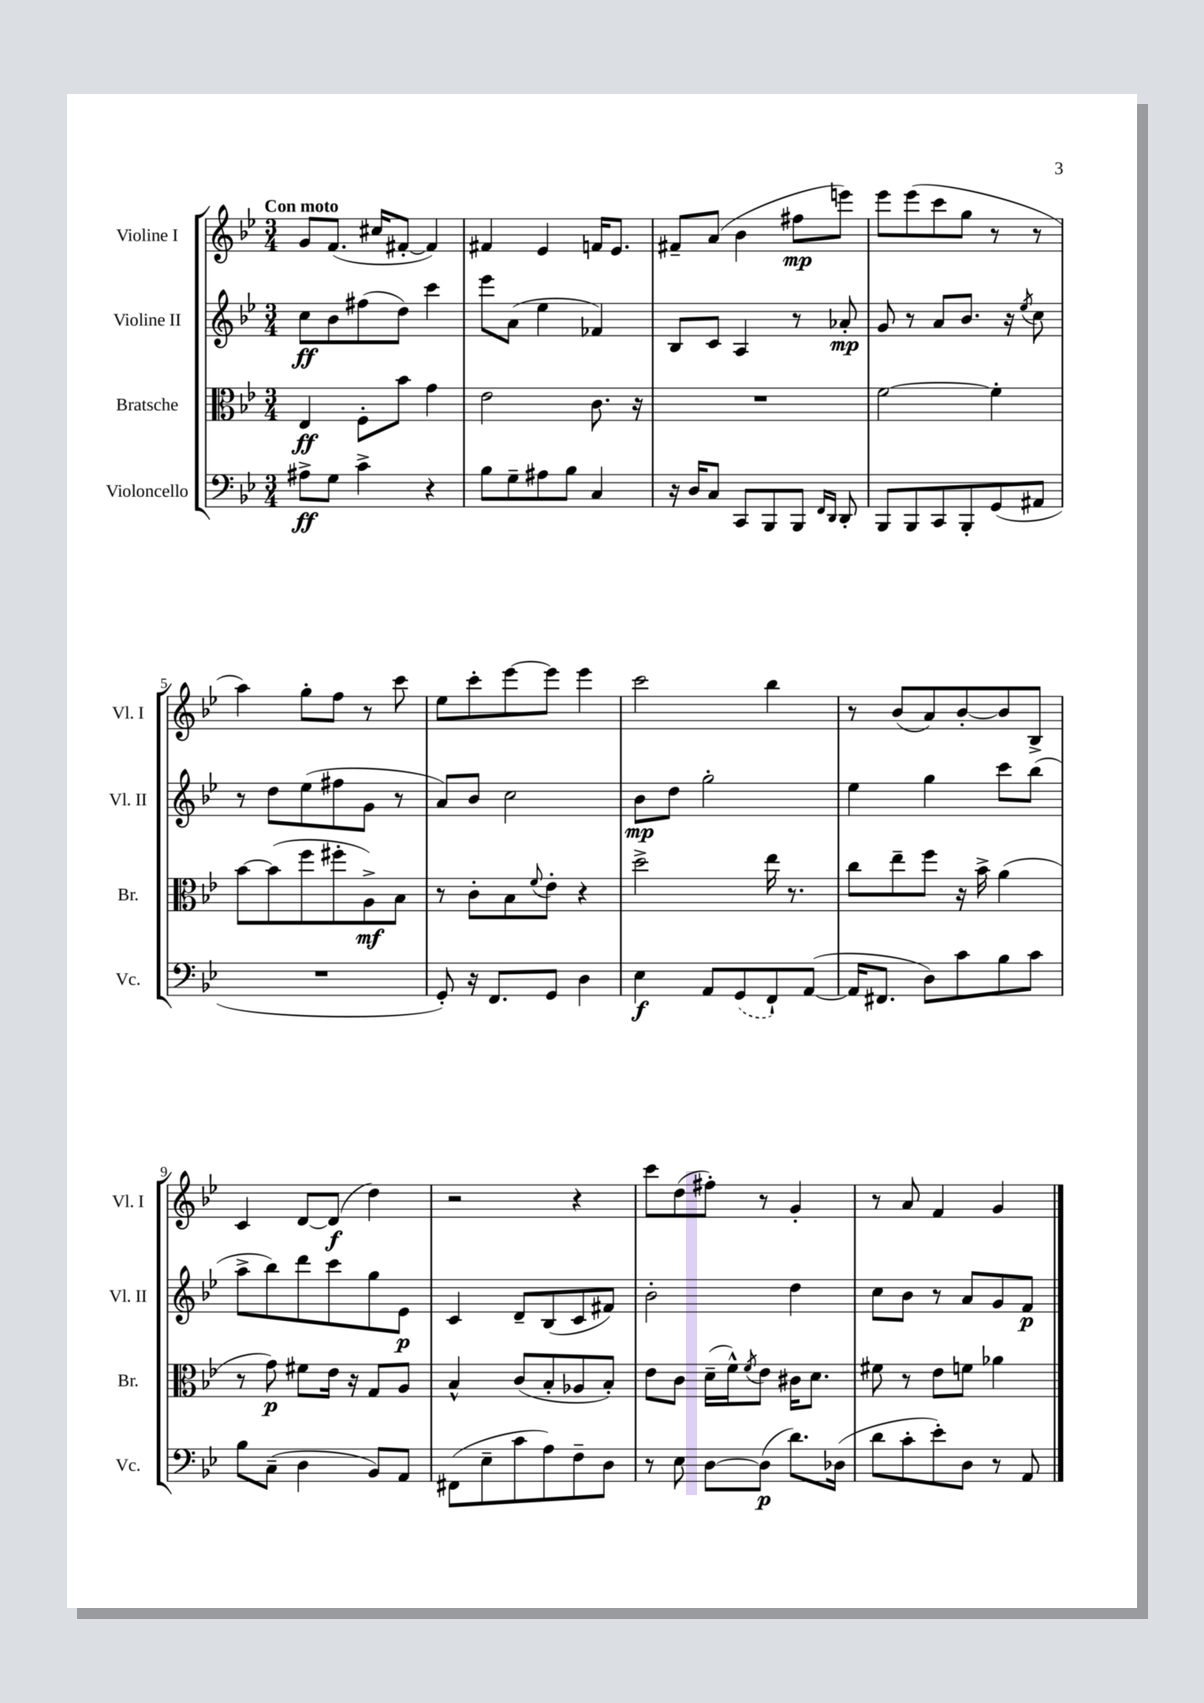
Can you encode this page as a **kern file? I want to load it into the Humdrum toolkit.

**kern	**dynam	**kern	**dynam	**kern	**dynam	**kern	**dynam
*part4	*part4	*part3	*part3	*part2	*part2	*part1	*part1
*staff4	*staff4	*staff3	*staff3	*staff2	*staff2	*staff1	*staff1
*I"Violoncello	*	*I"Bratsche	*	*I"Violine II	*	*I"Violine I	*
*I'Vc.	*	*I'Br.	*	*I'Vl. II	*	*I'Vl. I	*
*clefF4	*	*clefC3	*	*clefG2	*	*clefG2	*
*k[b-e-]	*	*k[b-e-]	*	*k[b-e-]	*	*k[b-e-]	*
*M3/4	*	*M3/4	*	*M3/4	*	*M3/4	*
=1	=1	=1	=1	=1	=1	=1	=1
!	!	!	!	!	!	!LO:TX:a:B:t=Con moto	!
8A#X^\L	ff	4E-/	ff	8cc\L	ff	8g/L	.
8G\J	.	.	.	8b-\	.	(8.f/J	.
4c^\	.	8F'\L	.	(8ff#X\	.	.	.
.	.	.	.	.	.	16cc#X/KL	.
.	.	8b-\J	.	8dd\J)	.	[8f#X'/J	.
4r	.	4g\	.	4ccc\	.	4f#/])	.
=2	=2	=2	=2	=2	=2	=2	=2
8B-\L	.	2e-\	.	8eee-\L	.	4f#X/	.
8G~\	.	.	.	(8a\J	.	.	.
8A#X\	.	.	.	4ee-\	.	4e-/	.
8B-\J	.	.	.	.	.	.	.
4C/	.	8.c\	.	4f-X/)	.	16fn/KL	.
.	.	.	.	.	.	8.e-/J	.
.	.	16r	.	.	.	.	.
=3	=3	=3	=3	=3	=3	=3	=3
16r	.	2.r	.	8B-/L	.	8f#X~/L	.
16D/KL	.	.	.	.	.	.	.
8C/J	.	.	.	8c/J	.	(8a/J	.
8CC/L	.	.	.	4A/	.	4b-\	.
8BBB-/	.	.	.	.	.	.	.
8BBB-/J	.	.	.	8r	.	8ff#X\L	mp
16qqFF/LL	.	.	.	.	.	.	.
16qqDD/JJ	.	.	.	.	.	.	.
8DD'/	.	.	.	8a-X'/	mp	8eeen\J)	.
=4	=4	=4	=4	=4	=4	=4	=4
8BBB-/L	.	[2f\	.	8g/	.	8eee-\L	.
8BBB-/	.	.	.	8r	.	(8eee-\	.
8CC/	.	.	.	8a/L	.	8ccc\	.
8BBB-'/	.	.	.	8.b-/J	.	8gg\J	.
(8GG/	.	4f'\]	.	.	.	8r	.
.	.	.	.	16r	.	.	.
.	.	.	.	8qee-/	.	.	.
8AA#X/J	.	.	.	8cc\	.	8r	.
!!LO:LB:g=z
=5	=5	=5	=5	=5	=5	=5	=5
2.r	.	[8b-\L	.	8r	.	4aa\)	.
.	.	(8b-\]	.	8dd\L	.	.	.
.	.	8ff\	.	(8ee-\	.	8gg'\L	.
.	.	8ff#X'\	.	8ff#X\	.	8ff\J	.
.	.	8A^\)	mf	8g\J	.	8r	.
.	.	8B-\J	.	8r	.	8ccc\	.
=6	=6	=6	=6	=6	=6	=6	=6
8GG'/)	.	8r	.	8a/L)	.	8ee-\L	.
16r	.	8c'\L	.	8b-/J	.	8ccc'\	.
8.FF/L	.	.	.	.	.	.	.
.	.	8B-\	.	2cc\	.	[8eee-\	.
.	.	8qqf/	.	.	.	.	.
8GG/J	.	8e-'\J	.	.	.	8eee-\J]	.
4D\	.	4r	.	.	.	4eee-\	.
=7	=7	=7	=7	=7	=7	=7	=7
4E-\	f	2dd^\	.	8b-\L	mp	2ccc\	.
.	.	.	.	8dd\J	.	.	.
8AA/L	.	.	.	2gg'\	.	.	.
(8GG/	.	.	.	.	.	.	.
8FF`/)	.	16ee-\	.	.	.	4bb-\	.
.	.	8.r	.	.	.	.	.
([8AA/J	.	.	.	.	.	.	.
=8	=8	=8	=8	=8	=8	=8	=8
16AA/KL]	.	8cc\L	.	4ee-\	.	8r	.
8.FF#X/J	.	.	.	.	.	.	.
.	.	8ee-~\	.	.	.	(8b-/L	.
8D\L)	.	8ff\J	.	4gg\	.	8a/)	.
8c\	.	16r	.	.	.	[8b-'/	.
.	.	16b-^\	.	.	.	.	.
8B-\	.	(4a\	.	8ccc\L	.	8b-/]	.
8c\J	.	.	.	(8bb-\J	.	8B-^/J	.
!!LO:LB:g=z
=9	=9	=9	=9	=9	=9	=9	=9
8B-\L	.	8r	.	8aa^\L	.	4c/	.
(8C~\J	.	8g\)	p	8bb-\)	.	.	.
4D\	.	8f#X\L	.	8ddd\	.	[8d/L	.
.	.	16e-\Jk	.	8ccc\	.	(8d/J]	f
.	.	16r	.	.	.	.	.
8BB-/L)	.	8G/L	.	8gg\	.	4dd\)	.
8AA/J	.	8A/J	.	8e-\J	p	.	.
=10	=10	=10	=10	=10	=10	=10	=10
(8FF#X\L	.	4B-^^/	.	4c/	.	2r	.
8E-~\	.	.	.	.	.	.	.
8c\	.	(8c/L	.	8d~/L	.	.	.
8A\)	.	8B-'/	.	(8B-/	.	.	.
8F~\	.	8A-X/	.	8c/	.	4r	.
8D\J	.	8B-'/J)	.	8f#X/J)	.	.	.
=11	=11	=11	=11	=11	=11	=11	=11
8r	.	8e-\L	.	2b-'\	.	8ccc\L	.
8E-\	.	8c\J	.	.	.	(8dd\	.
[8D\L	.	(16d~\LL	.	.	.	8ff#X'\J)	.
.	.	16f^^\J)	.	.	.	.	.
.	.	8qf/	.	.	.	.	.
(8D\J]	p	8e-\J	.	.	.	8r	.
8.d\L)	.	16c#X\KL	.	4dd\	.	4g'/	.
.	.	8.d\J	.	.	.	.	.
(16D-X\Jk	.	.	.	.	.	.	.
=12	=12	=12	=12	=12	=12	=12	=12
8d\L	.	8f#X\	.	8cc\L	.	8r	.
8c'\	.	8r	.	8b-\J	.	8a/	.
8e-'\)	.	8e-\L	.	8r	.	4f/	.
8D\J	.	8fn\J	.	8a/L	.	.	.
8r	.	4a-X\	.	8g/	.	4g/	.
8AA/	.	.	.	8f/J	p	.	.
==	==	==	==	==	==	==	==
*-	*-	*-	*-	*-	*-	*-	*-
